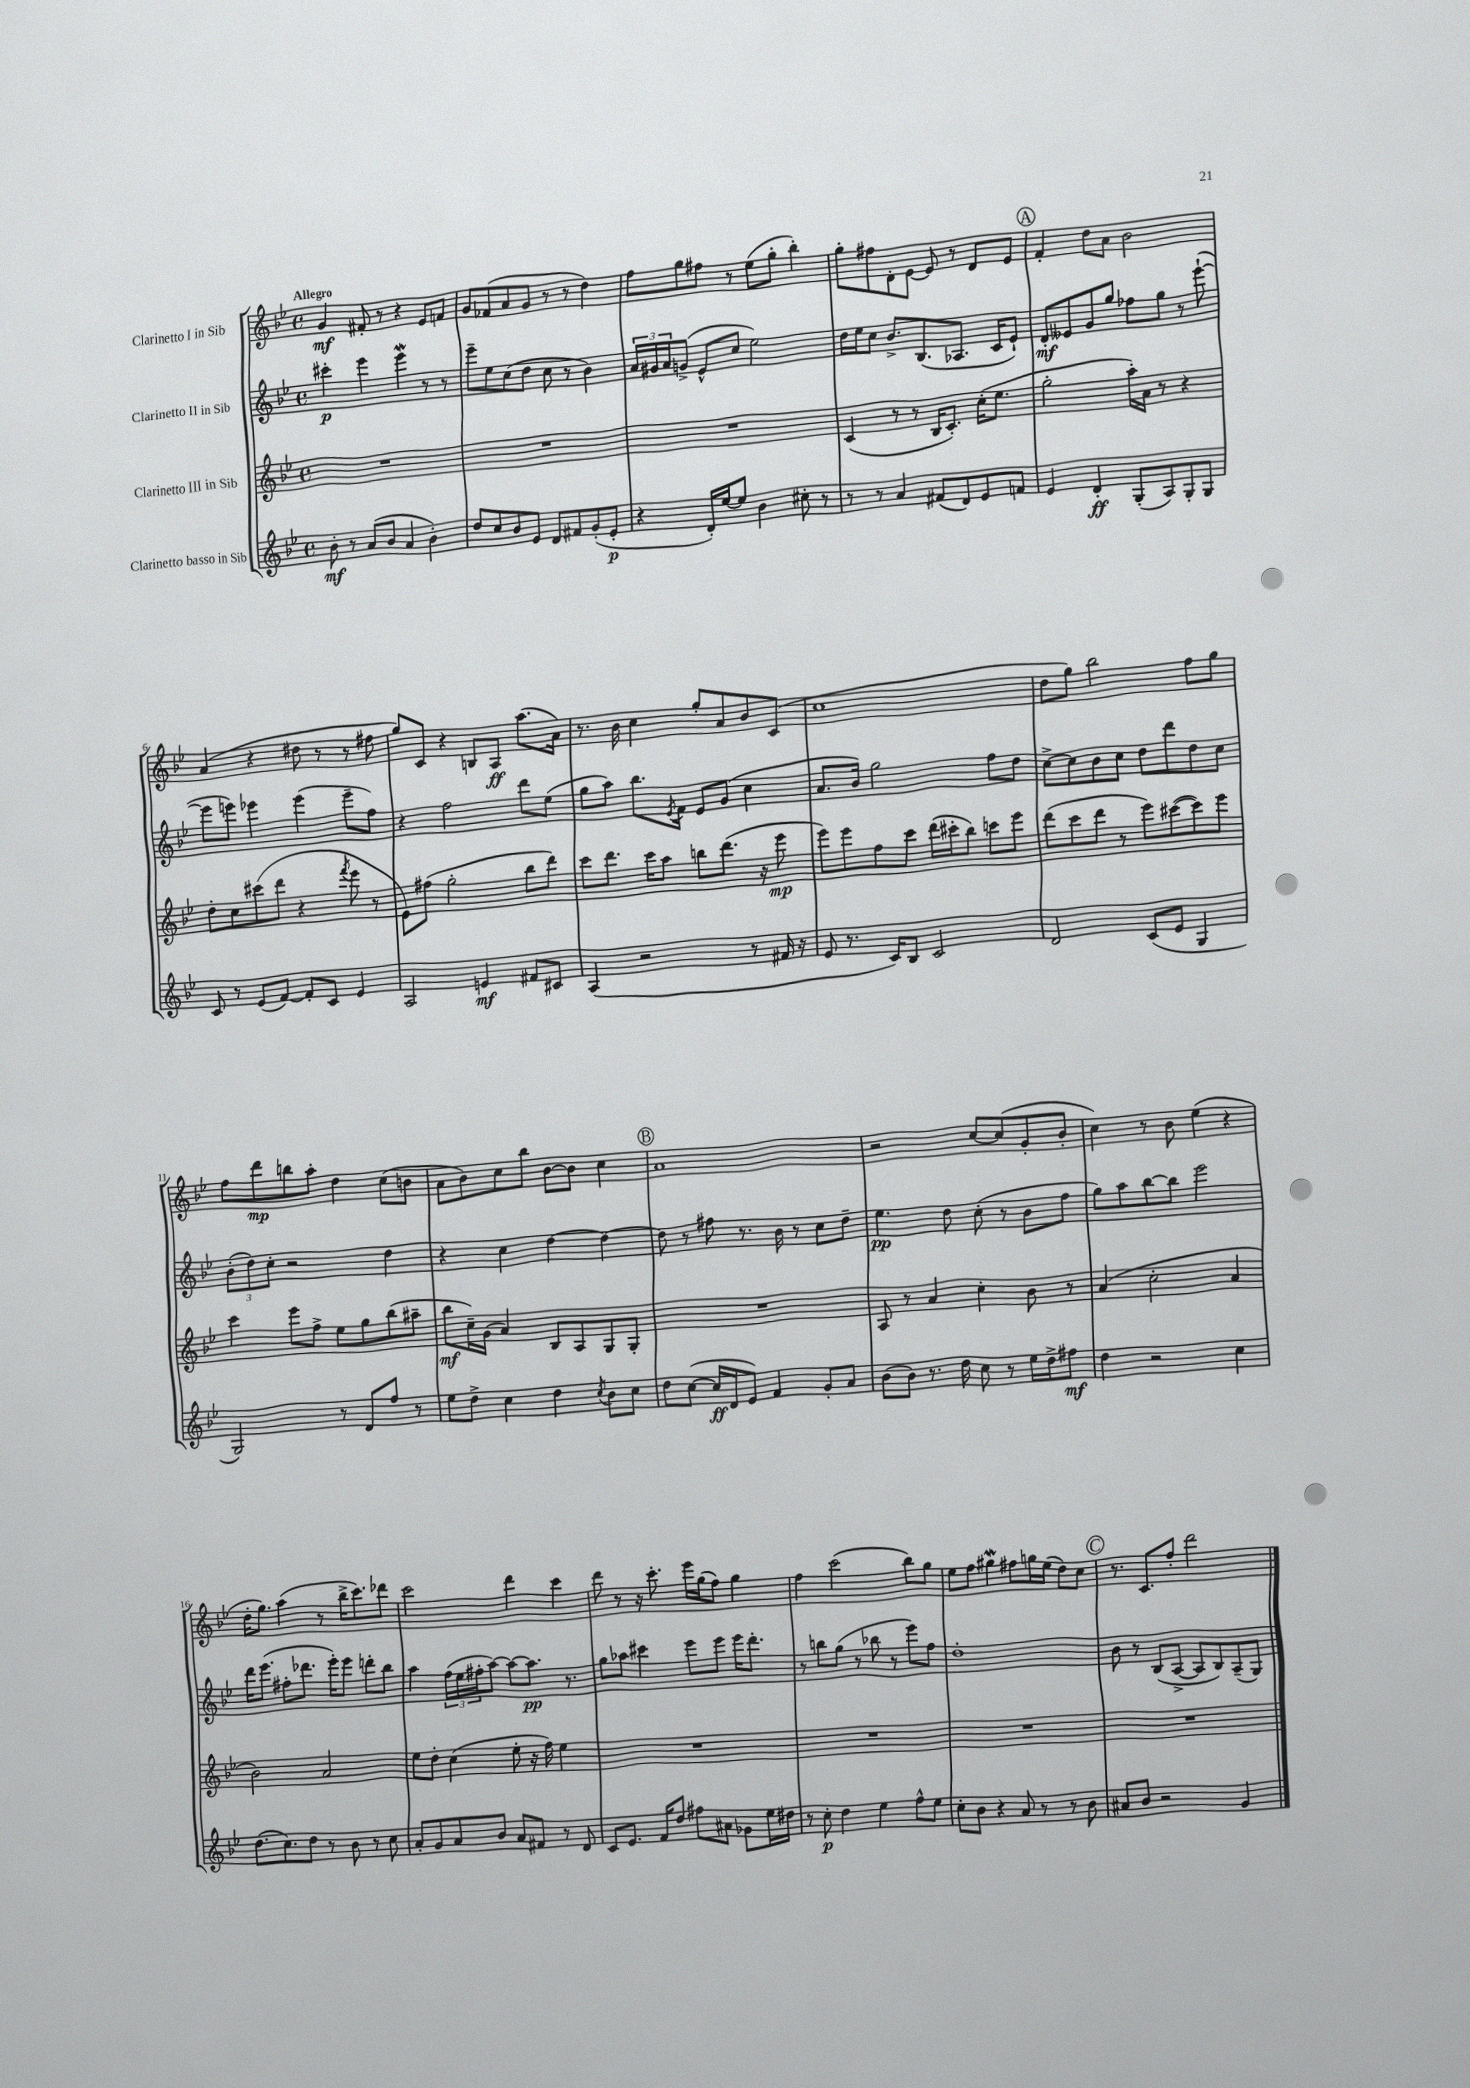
<<
\new StaffGroup <<
\new Staff = "s0" \with { instrumentName = "Clarinetto I in Sib" } {
    \clef treble \key bes \major \defaultTimeSignature \time 4/4 \tempo "Allegro"
    g'4\mf fis'8-. r8 r4 ees'8 f'8 |
    g'8 fes'8( a'8 g'8 r8 r8 d''4) |
    f''8 g''8 fis''8 r8 ees''8( g''8-. bes''4-.) |
    g''8-. fis''8 d'8-. ees'8~ ees'8 r8 d'8 ees'8 |
    \mark \markup { \circle "A" } f'4-. d''8 a'8 bes'2 |
    a'4( r4 dis''8 r8 r8 fis''8 |
    g''8) c'8 r4 b8 a8\ff a''8.( a'16) |
    r8. bes'16 c''4 g''8-. a'8 bes'8 c'8( |
    c''1 |
    d''8 g''8) bes''2 f''8 g''8 |
    f''8 d'''8\mp b''8 a''8-. d''4 c''8( b'8 |
    a'8 bes'8) c''8 bes''8 bes'8~ bes'8 c''4 |
    \mark \markup { \circle "B" } a'1 |
    r2 c''8~ c''8( g'8-. bes'8-. |
    c''4) r8 bes'8 ees''4( r4 |
    d''16-. g''8.) a''4( r8 bes''16-> c'''8.) des'''8 |
    c'''2 d'''4 c'''4 |
    d'''8 r8 r16 c'''8.-. ees'''16 g''16( f''8) g''4 |
    f''4 c'''2( bes''8) g''8 |
    ees''8 f''8 gis''4\mordent fis''8 g''16 ees''16( d''8) c''8 |
    \mark \markup { \circle "C" } r8. c'8. f''8-. d'''2 \bar "|." |
}
\new Staff = "s1" \with { instrumentName = "Clarinetto II in Sib" } {
    \clef treble \key bes \major \defaultTimeSignature \time 4/4
    cis'''4-.\p ees'''4 ees'''4\mordent r8 r8 |
    ees'''8-- ees''8 c''8( d''8 c''8 r8 bes'4) |
    \tuplet 3/2 { a'16 gis'16 a'16 } g'8->( ees'8-^ c''8 ees''2) |
    d''16 ees''16 c''8 bes'8.-> bes8.( aes8. c'16 ees'8-!) |
    \mark \markup { \circle "A" } d'8-.\mf eeses'8 g'8 g''8 fes''8 g''8 r8 ees'''8~-!( |
    ees'''8 e'''8) ees'''4 ees'''4( ees'''8-- f''8) |
    r4 f''2 d'''8 ees''8( |
    g''8 a''8) bes''8. \acciaccatura { ees'8 } f'16 ees'8 g'8( c''4 |
    a'8. bes'16) g''2 f''8 d''8 |
    c''8~-> c''8 bes'8 c''8 d''8 d'''8 d''8 c''8 |
    \tuplet 3/2 { bes'8-.( d''8) c''8-. } r2 d''4 |
    r4 c''4 d''4~ d''4~ |
    \mark \markup { \circle "B" } d''8 r8 fis''8 r8. bes'16 r8 c''8 d''8-- |
    ees''4.\pp d''8 c''8-.( r8 bes'8 f''8 |
    g''8) a''8 bes''8~ bes''8 ees'''2 |
    d'''16 ees'''8.( fis''8-. des'''8. ees'''16-.) ees'''8 d'''8-. bes''8 |
    a''4 \tuplet 3/2 { f''16( ees''16 fis''16-. } a''8~) a''8~ a''8.\pp r8. |
    g''8 aes''8 cis'''4 ees'''8 ees'''8 ees'''16 d'''8.-. |
    r8 b''8 g''8( r8 bes''8 r8 ees'''8) f''8 |
    d''1-. |
    \mark \markup { \circle "C" } bes'8 r8 bes8( a8~-> a8 bes8) a8--( g8) \bar "|." |
}
\new Staff = "s2" \with { instrumentName = "Clarinetto III in Sib" } {
    \clef treble \key bes \major \defaultTimeSignature \time 4/4
    R1 |
    R1 |
    R1 |
    c'4( r8 r8 bes16 c'8.-.) c''16-.( ees''8. |
    \mark \markup { \circle "A" } g''2-. a''16-.) a'16 r8 r4 |
    d''8-. c''8 cis'''8( d'''8 r4 \acciaccatura { f'''8 } ees'''8 r8 |
    ees'8) fis''8( g''2-. bes''8 d'''8) |
    c'''8 d'''8. c'''16 a''8 b''8 d'''8.( r16 ees'''8\mp |
    ees'''8) ees'''8 f''8 c'''8 d'''16( cis'''16-. bes''8) c'''8 ees'''8 |
    d'''8( c'''8 d'''8 r8 ees'''8) cis'''8~( cis'''8) ees'''8 |
    c'''4 ees'''8 f''8-> ees''8 g''8 bes''8( ais''8-- |
    bes''8\mf c''16--) g'16( a'4) bes8 a8 g8 g8-. |
    \mark \markup { \circle "B" } R1 |
    a8 r8 a'4 c''4-. bes'8 r8 |
    a'4( c''2-. a'4 |
    bes'2) a'2 |
    ees''8 d''8-. c''4( ees''8-. r16 f''16) ees''4 |
    R1 |
    R1 |
    R1 |
    \mark \markup { \circle "C" } R1 \bar "|." |
}
\new Staff = "s3" \with { instrumentName = "Clarinetto basso in Sib" } {
    \clef treble \key bes \major \defaultTimeSignature \time 4/4
    bes'8-.\mf r8 a'8( bes'8 a'4 bes'4-.) |
    d''8 c''8 bes'8 ees'8 d'8 fis'8 g'8-.( ees'8-.\p |
    r4 d'16-.) ees''16~ ees''8 bes'4 cis''8-. r8 |
    r8 r8 a'4 fis'8( d'8) ees'8 f'8 |
    \mark \markup { \circle "A" } ees'4 d'4-.\ff g8-.( a8) g8-. g8 |
    c'8 r8 ees'8( f'8~) f'8-. c'8 ees'4 |
    a2 e'4\mf fis'8 cis'8 |
    a4( r2 r8 fis'16 r16 |
    ees'8 r8. c'16) bes8 c'2 |
    d'2 c'8( ees'8 g4 |
    g2) r8 d'8 f''8 r8 |
    ees''8 d''8-> c''4 d''4 \acciaccatura { c''8 } bes'8 c''8 |
    \mark \markup { \circle "B" } d''8 c''8~( c''16\ff d'16 ees'8) f'4 g'8-. a'8 |
    bes'8( bes'8) r8. d''16 c''8 r8 ees''16 d''16-> fis''8\mf |
    d''4 r2 c''4 |
    d''8.( c''8.) d''8 r8 bes'8 r8 c''8 |
    a'8-. g'8 a'8 bes'8 a'8 fis'8 r8 d'8 |
    c'8 ees'8. f'16 d''8 fis''8 ais'8 ges'8 ees''16 dis''16 |
    r8 c''8-.\p d''4 ees''4 f''8-^ ees''8 |
    c''8-. bes'8 r4 a'8 r8 r8 bes'8 |
    \mark \markup { \circle "C" } ais'8 bes'8 r2 g'4 \bar "|." |
}
>>
>>
